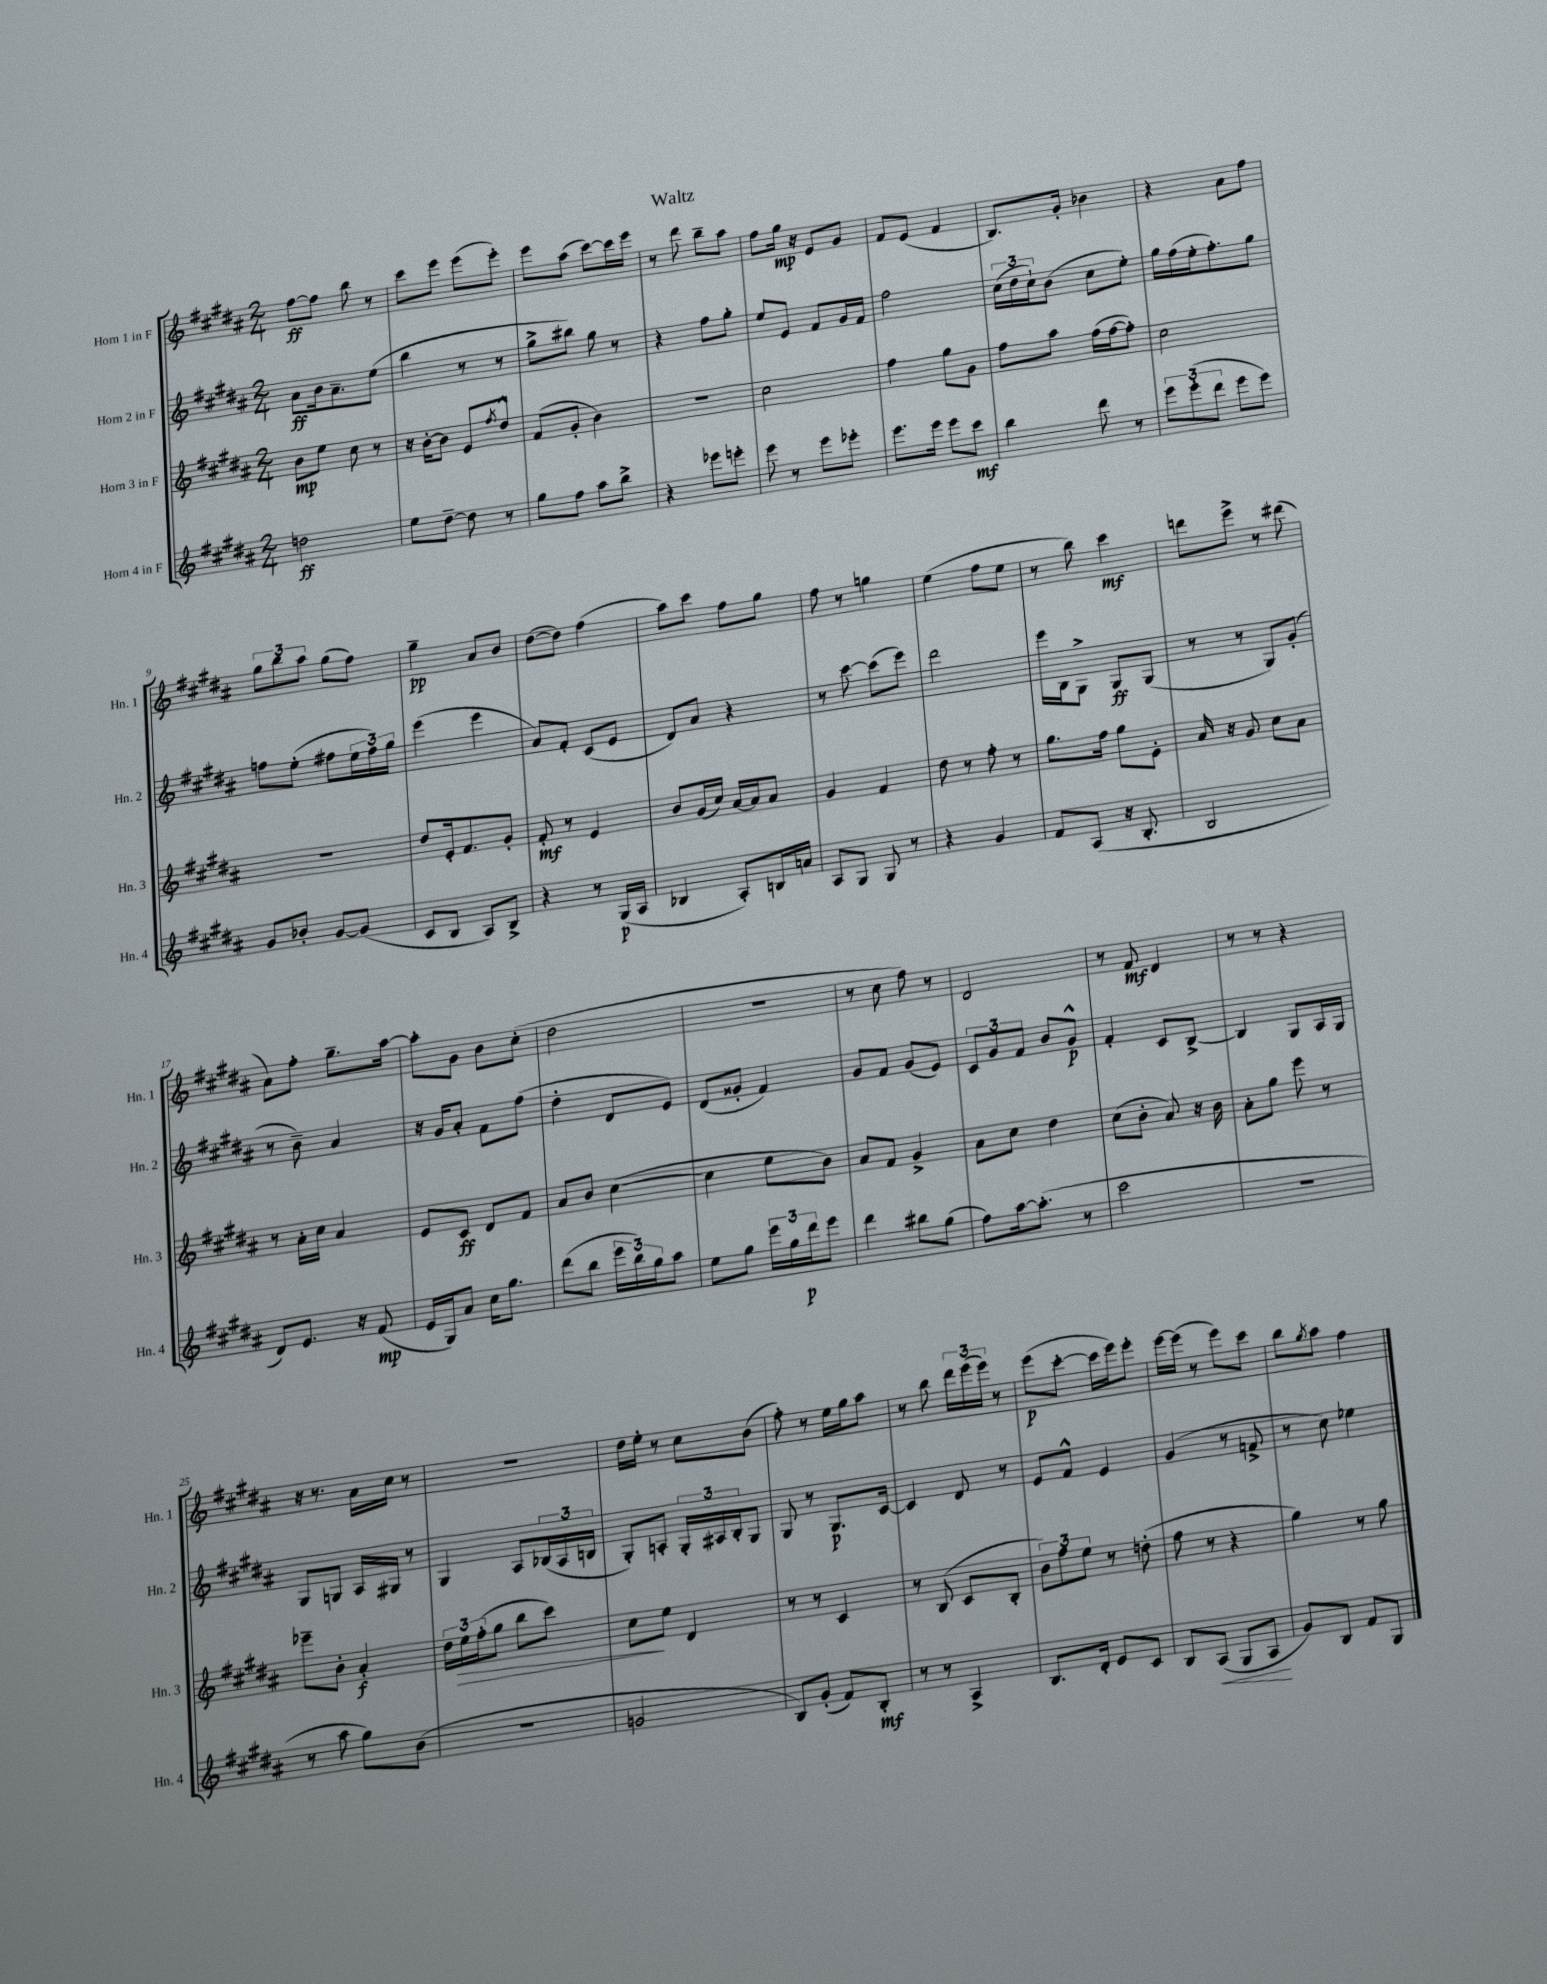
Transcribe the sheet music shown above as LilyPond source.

\header { title = "Waltz" }
<<
\new StaffGroup <<
\new Staff = "s0" \with { instrumentName = "Horn 1 in F" shortInstrumentName = "Hn. 1" } {
    \clef treble \key b \major \numericTimeSignature \time 2/4
    fis''8~\ff fis''8 b''8 r8 |
    cis'''8 e'''8 e'''8( e'''8-.) |
    e'''8 ais''8( cis'''8~) cis'''16 e'''16 |
    r8 dis'''8 b''8-- ais''8 |
    fis''8 gis''16\mp r16 e'8 gis'8 |
    fis'8 e'8( fis'4 |
    b8.) gis'16-. bes'4 |
    r4 ais'8 fis''8 |
    \tuplet 3/2 { gis''8 b''8 ais''8 } gis''8( fis''8) |
    gis''4--\pp ais'8 b'8 |
    dis''8~( dis''8) fis''4( |
    ais''8) cis'''8 fis''8 gis''8 |
    fis''8 r8 g''4 |
    e''4( fis''8 e''8 |
    r8 b''8) cis'''4\mf |
    d'''8 e'''8-> r8 dis'''8( |
    ais'8) fis''8-. gis''8.-- ais''16~ |
    ais''8-. gis'8 b'8 cis''8-.( |
    dis''2 |
    r2 |
    r8 cis''8 fis''8) r8 |
    dis'2 |
    r8 fis'8\mf dis'4 |
    r8 r8 r4 |
    r16 r8. ais'16 cis''16 r8 |
    R2 |
    dis''16 e''16-. r8 cis''8 b'8( |
    fis''8-.) r8 e''16 gis''16 ais''8 |
    r8 b''8 \tuplet 3/2 { dis'''16 e'''16( e'''16) } r8 |
    e'''8\p( cis'''8~-. cis'''16 e'''16) e'''8-. |
    e'''16~ e'''16( r8 e'''8) cis'''8 |
    b''8 \acciaccatura { gis''8 } ais''8 fis''4 \bar "|." |
}
\new Staff = "s1" \with { instrumentName = "Horn 2 in F" shortInstrumentName = "Hn. 2" } {
    \clef treble \key b \major \numericTimeSignature \time 2/4
    ais'8\ff b'16 ais'8.-- e''8( |
    b''4 r8 r8 |
    gis''8-> bis''8) gis''8 r8 |
    r4 fis''8 gis''8-. |
    e''8 e'8 fis'8 gis'16 fis'16 |
    fis''2 |
    \tuplet 3/2 { cis''16( dis''16 cis''16-!) } b'8( cis''8 e''8-.) |
    gis''16 fis''16( e''16-. fis''8.-.) gis''8 |
    f''8 e''8-.( fis''8 \tuplet 3/2 { e''16 fis''16) gis''16 } |
    e'''4( e'''4 |
    ais'8) fis'8-. cis'8( e'8 |
    dis'8) ais'8 r4 |
    r8 cis'''8~ cis'''8( e'''8) |
    dis'''2 |
    e'''16 b16 gis8-> gis8\ff gis8( |
    r8 r8 gis8) gis'8-.( |
    r8 b'8--) ais'4 |
    r16 gis'16 ais'8-. fis'8 fis''8( |
    dis''4-. dis'8 e'8) |
    dis'8( gisis'8-. fis'4) |
    gis'8 fis'8 gis'8( e'8) |
    \tuplet 3/2 { cis'8 gis'8 fis'8 } b'8 gis'8-^\p |
    fis'4-. cis'8 b8~-> |
    b4 gis8 ais16 gis16 |
    gis8 g8 ais16 gis16 r8 |
    gis4 ais8 \tuplet 3/2 { bes16( ais16 b16 } |
    gis8-.) a8-. \tuplet 3/2 { gis16-. ais16 b16-. } gis8 |
    gis8 r8 gis8.\p cis'16~ |
    cis'4 dis'8 r8 |
    e'8 fis'8-^ e'4 |
    gis'4( r8 f'8-> |
    r8 cis''8) ees''4 \bar "|." |
}
\new Staff = "s2" \with { instrumentName = "Horn 3 in F" shortInstrumentName = "Hn. 3" } {
    \clef treble \key b \major \numericTimeSignature \time 2/4
    b'8\mp e''8 cis''8 r8 |
    r16 b'16~-. b'8 e'8 \acciaccatura { fis''8 } dis''8-^ |
    fis'8( gis'8-. b'4) |
    R2 |
    cis''2 |
    fis''4 gis''8 gis'8 |
    fis''8 ais''8 fis''16( fis''16~ fis''8-.) |
    cis''2 |
    R2 |
    dis''8 e'16-. fis'8. gis'8-. |
    fis'8-.\mf r8 e'4 |
    b'8 gis'16( cis''16) ais'16~ ais'16 ais'8 |
    gis'4 fis'4 |
    dis''8 r8 fis''8-. r8 |
    gis''8. fis''16 gis''8 e'8-. |
    ais'16 r16 gis'8 cis''8 ais'8 |
    r8 ais'16-. cis''16 ais'4 |
    e'8 cis'8\ff dis'8 fis'8 |
    ais'8 b'8 cis''4~( |
    cis''4 e''8 b'8) |
    ais'8 fis'8 gis'4-> |
    ais'8 cis''8 dis''4 |
    cis''8( b'8-. ais'8) r16 b'16 |
    ais'8-. gis''8 e'''8 r8 |
    ees'''8-- b'8-. ais'4-.\f |
    \tuplet 3/2 { dis''16 e''16\> fis''16-.( } gis''8 b''8 cis'''8) |
    cis''8\! e''8 dis'4 |
    r8 r8 cis'4 |
    r8 b8( cis'8 b8-. |
    \tuplet 3/2 { b'8) fis''8 e''8 } r8 d''8-.( |
    fis''8 r8 r4 |
    gis''4) r8 gis''8 \bar "|." |
}
\new Staff = "s3" \with { instrumentName = "Horn 4 in F" shortInstrumentName = "Hn. 4" } {
    \clef treble \key b \major \numericTimeSignature \time 2/4
    d''2\ff |
    e''8 dis''8~-- dis''8 r8 |
    gis''8 fis''8 ais''8 b''8-> |
    r4 ees'''8 e'''8-. |
    e'''8 r8 e'''8 ees'''8-. |
    e'''8. e'''16 e'''8 cis'''8\mf |
    b''4 dis'''8 r8 |
    \tuplet 3/2 { e'''8 e'''8-.( dis'''8 } e'''8 e'''8) |
    gis'8 bes'8-. gis'8~ gis'8( |
    cis'8 b8 ais8) b8-> |
    r4 r8 gis16\p( ais16 |
    bes4 ais8-.) b16 a'16 |
    ais8 gis8 gis8 r8 |
    r4 gis'4 |
    fis'8 ais8( r16 b8.-. |
    b2 |
    dis'8) e'8. r16 fis'8\mp( |
    e'16 gis16) ais'8 cis''16 gis''8. |
    dis'''8( b''8 \tuplet 3/2 { e'''16 b''16) gis''16 } ais''8 |
    e''8 gis''8 \tuplet 3/2 { e'''16 gis''16 dis'''16\p } e'''8 |
    dis'''4 bis''8 gis''8( |
    fis''8) ais''16~ ais''8.-.( r8 |
    cis'''2 |
    r2 |
    r8 ais''8 gis''8) b'8( |
    R2 |
    g'2 |
    b8) gis'8-.( fis'8) b8-.\mf |
    r8 r8 ais4-> |
    b8. dis'16-. e'8 cis'8 |
    b8 ais8\<( gis8 ais8\! |
    gis'8) b8 fis'8 gis8 \bar "|." |
}
>>
>>
